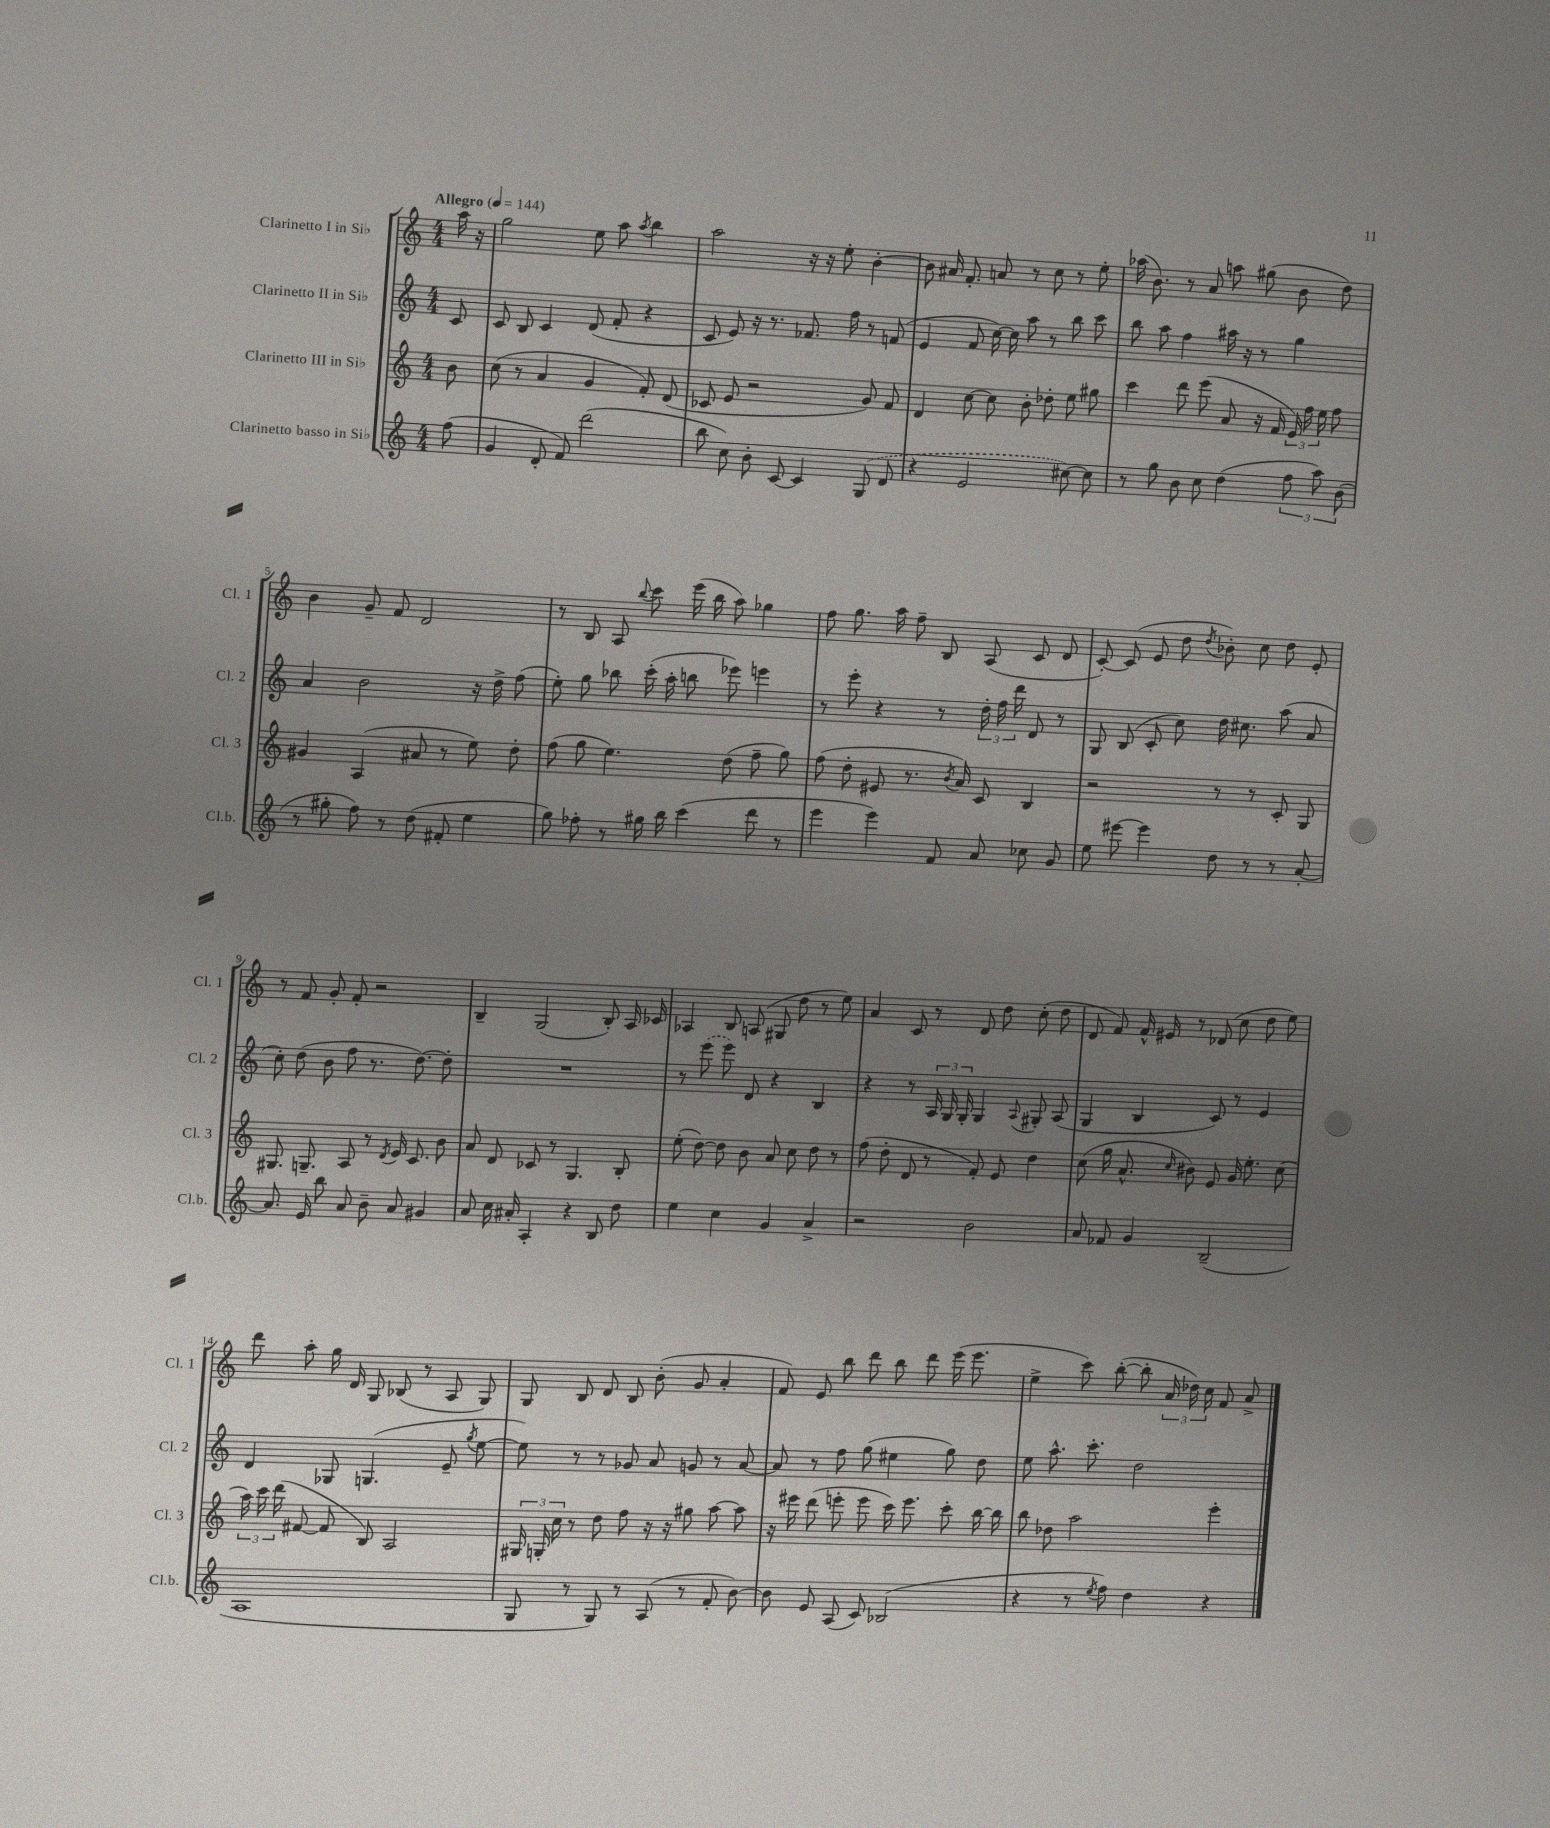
<<
\new StaffGroup <<
\new Staff = "s0" \with { instrumentName = "Clarinetto I in Sib" shortInstrumentName = "Cl. 1" } {
    \clef treble \key c \major \numericTimeSignature \time 4/4 \partial 8 \tempo "Allegro" 4 = 144
    \autoBeamOff a''16 r16 |
    g''2 e''8 a''8 \acciaccatura { a''8 } b''4 |
    a''2 r16 r16 e''8-. b'4~-. |
    b'8 ais'16 f'8.-. a'8 r8 c''8 r8 e''8-. |
    aes''16( b'8.) r8 a'8 a''8 gis''8( b'8 d''8) |
    b'4 g'8-- f'8 d'2 |
    r8 b8 a8 \appoggiatura { b''8 } c'''8 e'''16( b''16 a''8) ges''4 |
    f''8 g''8. a''16 f''8-- b8 a8( c'8 d'8 |
    c'8~-.) c'8( e'8 d''8 \acciaccatura { d''8 } bes'8-.) c''8 d''8 e'8-. |
    r8 f'8 g'8-. f'8-. r2 |
    b4-- g2( b8-.) a16 ces'16 |
    aes4 b8 a8( gis8 d''8 r8 e''8) |
    a'4 c'8 r8 d'8 d''8 c''8-.( d''8 |
    d'8 f'8) f'16-^ eis'16 r8 des'8( c''8 d''8 e''8) |
    d'''8 a''8-. g''16 d'16 g8 bes8( r8 a8 g8) |
    g8 b8 d'8 b8 b'8-.( g'8 a'4-. |
    f'8) e'8 b''8 d'''8 b''8 d'''8 e'''16( e'''8. |
    e''4-> c'''8) b''8~-.( b''8-. \tuplet 3/2 { a'16 des''16) c''16 } f'8 a'8-> \bar "|." |
}
\new Staff = "s1" \with { instrumentName = "Clarinetto II in Sib" shortInstrumentName = "Cl. 2" } {
    \clef treble \key c \major \numericTimeSignature \time 4/4 \partial 8
    \autoBeamOff c'8 |
    c'8 b8 c'4 d'8( f'8-. r4 |
    c'8 e'8) r16 r8. fes'8. f''16 r8 f'8( |
    e'4 f'8 c''16~) c''16 a''8 r8 b''8 c'''8 |
    b''8 a''8 f''4 ais''16 r16 r8 g''4 |
    a'4 b'2 r16 d''16-> f''8( |
    e''8-.) g''8 bes''8 c'''16-.( a''16-. b''8 ees'''8) e'''4 |
    r8 e'''8-. r4 r8 \tuplet 3/2 { d''16-. f''16 d'''16 } d'8 r8 |
    g8 b8( c'8-. c''8) d''16 cis''8. a''8( a'8 |
    c''8-.) d''8( b'8 f''8 r8. d''8.~) d''8-. |
    R1 |
    r8 \once \slurDashed e'''8( e'''8) d'8 r4 b4 |
    r4 r8 \tuplet 3/2 { a16 g16 g16-. } g4 \appoggiatura { a8 } gis8-. a8( |
    g4 b4 c'8) r8 e'4 |
    d'4 ges8 g4.( e'8-- \acciaccatura { g''8 } e''8~ |
    e''8) r8 r8 ges'8 a'8 g'8 r8 a'8~ |
    a'8 r8 f''8 g''8( eis''4 g''8) d''8 |
    e''8 a''8.-^ c'''8.-. d''2 \bar "|." |
}
\new Staff = "s2" \with { instrumentName = "Clarinetto III in Sib" shortInstrumentName = "Cl. 3" } {
    \clef treble \key c \major \numericTimeSignature \time 4/4 \partial 8
    \autoBeamOff b'8 |
    c''8( r8 a'4 g'4 f'8-.) d'8( |
    ces'8 e'8 r2 g'8) f'8 |
    d'4 c''8~ c''8 b'8-. des''8-. e''8 gis''8 |
    c'''4 d'''8 e'''8( a'8 r16 f'16 \tuplet 3/2 { e'16) f''16 e''16 } f''8 |
    gis'4 a4( ais'8 r8 e''8) d''8-. |
    f''8( g''8 e''4.) d''8( f''8-- g''8) |
    f''8( d''8-. eis'8 r8. \acciaccatura { b'8 } a'16) c'8 b4 |
    r2 r8 r8 c'8-. g8 |
    gis8. g8.-- a8 r8 \acciaccatura { d'8 } e'16 c'8. b'8 |
    a'8 d'8 ces'8 r8 g4. b8-. |
    e''8-.( d''8~) d''8 b'8 a'8 c''8 d''8 r8 |
    f''8( d''8-. d'8 r8 f'8-.) e'8 d''4 |
    c''8( g''16 a'8.-^ \grace { c''16 } bis'8) e'8 g'16 e''8.-. c''8( |
    \tuplet 3/2 { a''16) c'''16 d'''16( } fis'8~ fis'8 b8) a2 |
    \tuplet 3/2 { gis16 g16-. c''16 } r8 d''8 f''8 r16 r16 gis''8 a''8~ a''8 |
    r16 eis'''16 d'''8( e'''8-. e'''8 c'''16) e'''8. c'''8-. b''16~ b''16 |
    b''8 des''8 a''2 e'''4-. \bar "|." |
}
\new Staff = "s3" \with { instrumentName = "Clarinetto basso in Sib" shortInstrumentName = "Cl.b." } {
    \clef treble \key c \major \numericTimeSignature \time 4/4 \partial 8
    \autoBeamOff f''8( |
    g'4 d'8-. f'8) d'''2( |
    b''8 c''8) b'8-. c'8~ c'4 \once \slurDashed g8( d'8 |
    r4 e'2 cis''8~) cis''8 |
    r8 g''8 b'8 c''8 d''4( \tuplet 3/2 { f''8 a''8) b'8( } |
    r8 gis''8-. f''8) r8 d''8( fis'8-. e''4 |
    g''8) fes''8-. r8 gis''16 b''16 c'''4( d'''8 r8 |
    e'''4 e'''4) f'8 a'8 ces''8 g'8 |
    e''8 eis'''8~ eis'''4 d''8 r8 r8 a'8~-. |
    a'8. e'16 b''8 a'8 b'8-- a'8 gis'4 |
    a'8 c''16 ais'16-. a4-. r4 b8 d''8 |
    e''4 c''4 g'4 a'4-> |
    r2 b'2 |
    a'8 fes'8 g'4 b2--( |
    a1 |
    g8 r8 g8) r8 a8( r8 f'8-. b'8~) |
    b'8 e'8 a8( c'8) bes2( |
    r4 r8 \acciaccatura { e''8 } f''8) d''4 r4 \bar "|." |
}
>>
>>
